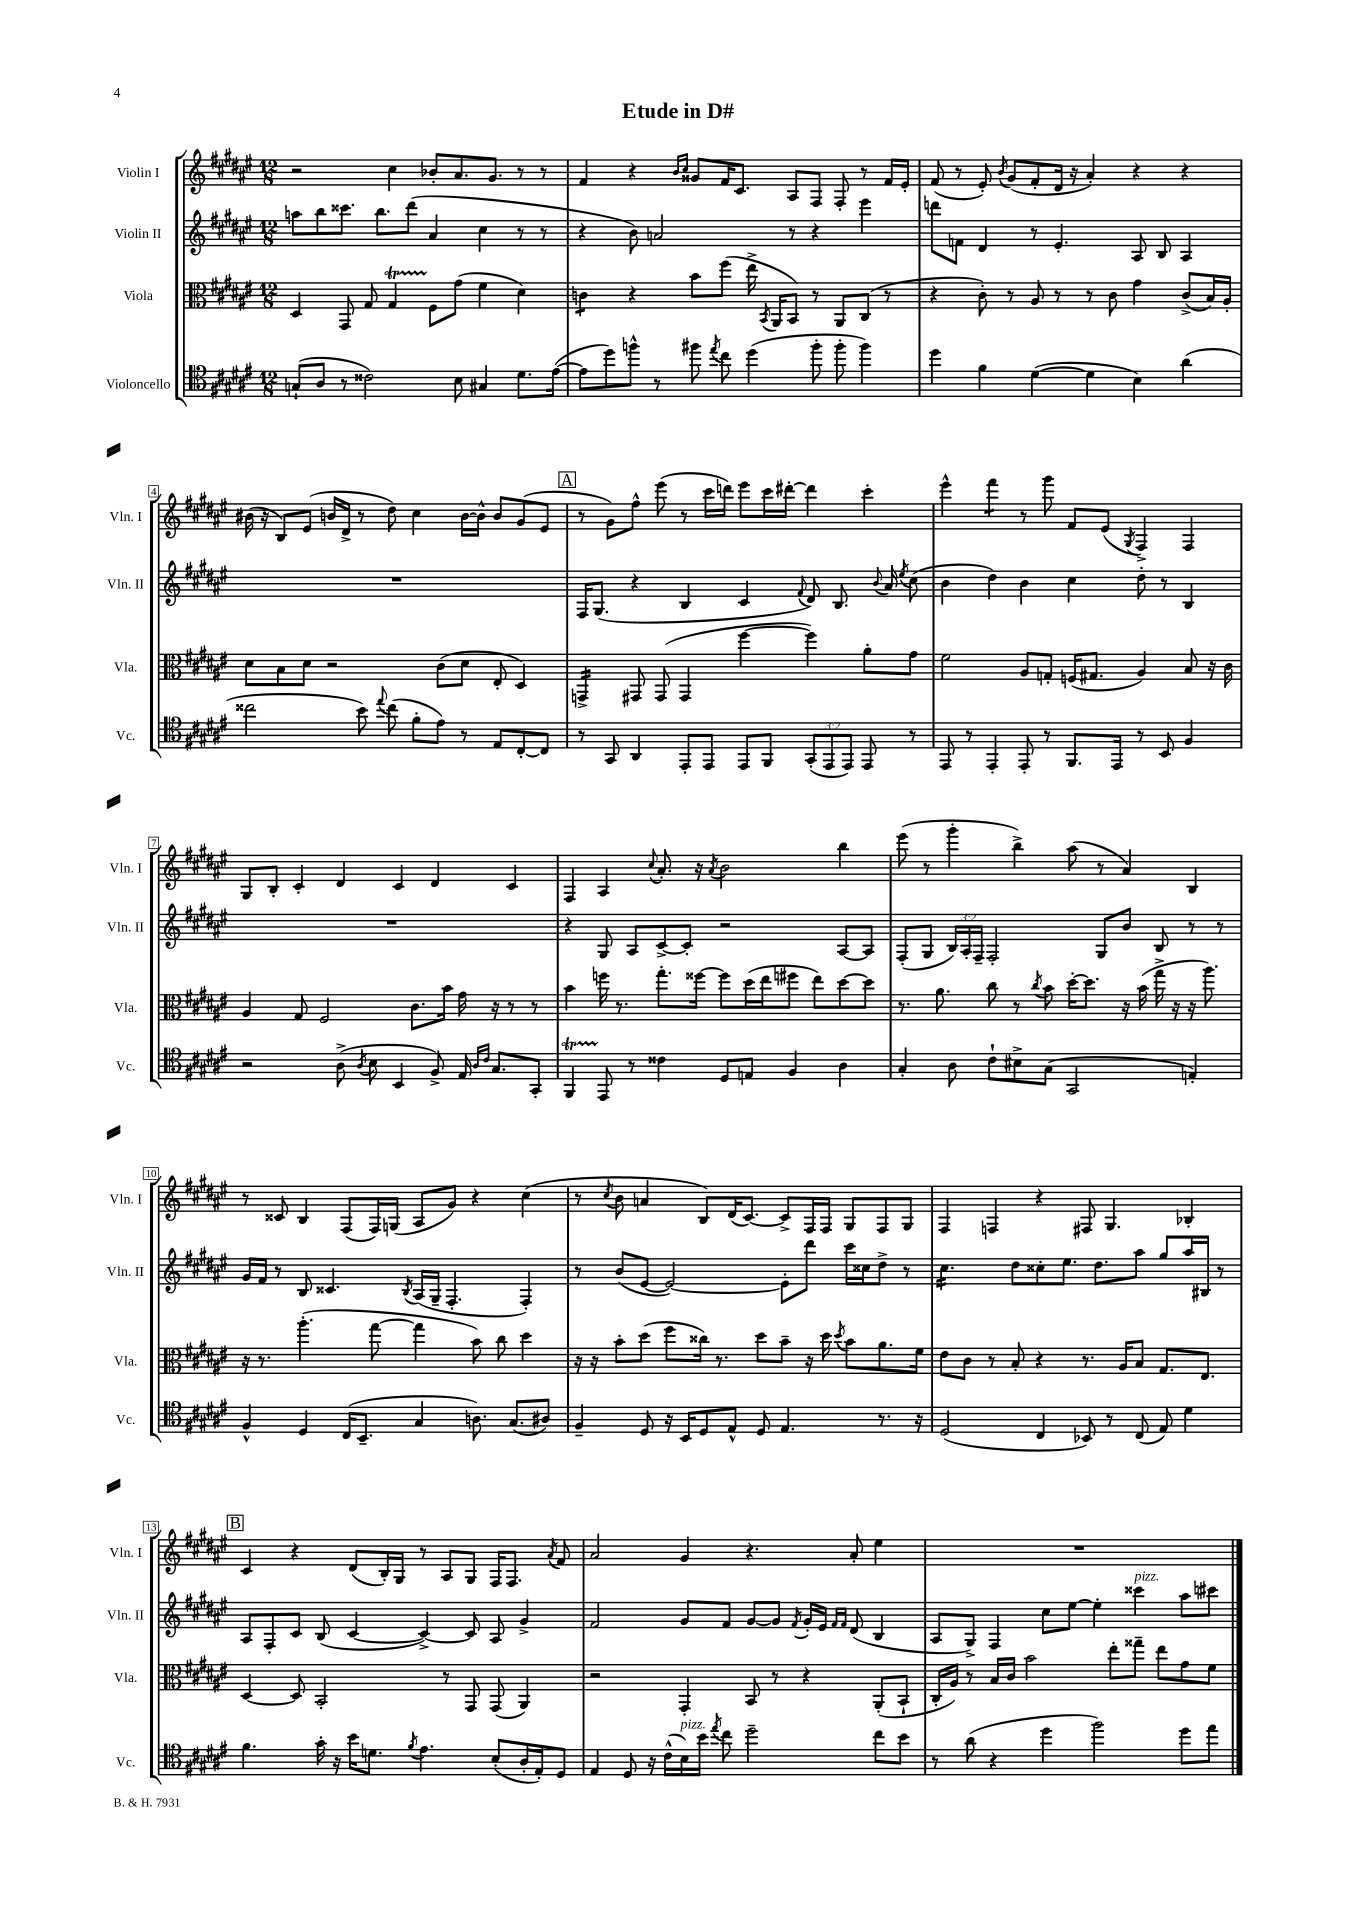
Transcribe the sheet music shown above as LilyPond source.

\header { title = "Etude in D#" }
<<
\new StaffGroup <<
\new Staff = "s0" \with { instrumentName = "Violin I" shortInstrumentName = "Vln. I" } {
    \clef treble \key fis \major \numericTimeSignature \time 12/8
    \autoBeamOff r2 cis''4 bes'8[-. ais'8. gis'8.] r8 r8 |
    fis'4 r4 \grace { b'16[ cis''16] } gisis'8[ fis'16 cis'8.] ais8[ fis8] fis8-. r8 fis'16[ eis'16]-. |
    fis'8( r8 eis'8-.) \acciaccatura { b'8 } gis'8[( fis'8-. dis'16] r16 ais'4-.) r4 r4 |
    bis'16( r16 b8[) eis'8]( b'16[ dis'16]-> r8 dis''8) cis''4 b'16[~ b'16]-^ b'8[ gis'8( eis'8] |
    \mark \markup { \box "A" } r8 gis'8[) fis''8]-^ eis'''8( r8 cis'''16[ d'''16]) eis'''8[ cis'''16 dis'''16]~-. dis'''4 cis'''4-. |
    eis'''4-^ fis'''4:8 r8 gis'''8 fis'8[ eis'8]( \acciaccatura { gis8 } fis4->) fis4 |
    gis8[ b8]-. cis'4-. dis'4 cis'4 dis'4 cis'4 |
    fis4 ais4 \appoggiatura { cis''8 } ais'8.-. r16 \acciaccatura { ais'8 } b'2 b''4 |
    eis'''8( r8 gis'''4-. b''4->) ais''8( r8 ais'4) b4 |
    r8 cisis'8 b4 fis8[( fis16) g16]( ais8[ gis'8]) r4 cis''4( |
    r8 \acciaccatura { cis''8 } b'8 a'4 b8[) dis'16( cis'8.]~) cis'8[-> fis16 fis16] gis8[ fis8 gis8] |
    fis4 f4 r4 fis8 gis4. bes4-. |
    \mark \markup { \box "B" } cis'4 r4 dis'8[( b16-.) gis16] r8 ais8[ gis8] fis16[ fis8.] \acciaccatura { ais'8 } fis'8 |
    ais'2 gis'4 r4. ais'8-. eis''4 |
    R1. \bar "|." |
}
\new Staff = "s1" \with { instrumentName = "Violin II" shortInstrumentName = "Vln. II" } {
    \clef treble \key fis \major \numericTimeSignature \time 12/8 \override Staff.TupletNumber.text = #tuplet-number::calc-fraction-text
    \autoBeamOff a''8[ b''8 cisis'''8.] b''8.[ dis'''8]( ais'4 cis''4 r8 r8 |
    r4 b'8) a'2 r8 r4 eis'''4 |
    d'''8[ f'8] dis'4 r8 eis'4.-. ais8 b8 ais4 |
    R1. |
    \mark \markup { \box "A" } fis16[ gis8.]( r4 b4 cis'4 \appoggiatura { fis'8 } dis'8) b8. \appoggiatura { b'8 } ais'16 \acciaccatura { eis''8 } cis''8( |
    b'4 dis''4) b'4 cis''4 dis''8-. r8 b4 |
    R1. |
    r4 gis8 ais8[ cis'8~-> cis'8]-. r2 ais8[~ ais8] |
    fis8[-.( gis8] \tuplet 3/2 { b16[) ais16-. fis16]-- } fis2-. gis8[ b'8] b8 r8 r8 |
    gis'16[ fis'16] r8 b8 cisis'4. \acciaccatura { b8 } ais16[( gis16]-- fis4.-. fis4-.) |
    r8 b'8[( eis'8]~ eis'2~) eis'8[-. dis'''8] cis'''16[ cisis''16 dis''8]-> r8 |
    cis''4.:16 dis''8[ cisis''8-. eis''8.] dis''8.[ ais''8] gis''8[ ais''16 bis16] r8 |
    \mark \markup { \box "B" } ais8[ fis8-. cis'8] b8( cis'4~ cis'4~->) cis'8 ais8 gis'4-> |
    fis'2 gis'8[ fis'8] gis'8[~ gis'8] \acciaccatura { fis'8 } gis'16[-. eis'16] \grace { fis'16[ fis'16] } dis'8( b4 |
    ais8[ gis8]->) fis4 cis''8[ eis''8]~ eis''4-. cisis'''4^\markup { \italic "pizz." } ais''8[ cis'''8] \bar "|." |
}
\new Staff = "s2" \with { instrumentName = "Viola" shortInstrumentName = "Vla." } {
    \clef alto \key fis \major \numericTimeSignature \time 12/8
    \autoBeamOff dis4 gis,8 gis8 gis4\startTrillSpan fis8[\stopTrillSpan gis'8]( fis'4 dis'4) |
    c'4:8 r4 b'8[ fis''8]( eis''16-> \acciaccatura { b,8 } ais,16[ b,8]) r8 ais,8[ cis8]( r8 |
    r4 cis'8-.) r8 ais8 r8 r8 cis'8 gis'4 cis'8[->( b16) ais16]-. |
    dis'8[ b8 dis'8] r2 cis'8[( dis'8] eis8-. dis4) |
    \mark \markup { \box "A" } g,4:16-> gis,8 gis,8( gis,4 fis''4~ fis''4) ais'8[-. gis'8] |
    fis'2 ais8[ g8]-. f16[( gis8.] ais4) b8 r16 cis'16 |
    ais4 gis8 fis2 cis'8.[ b'16] gis'16 r16 r8 r8 |
    b'4 f''16 r8. gis''8.[-. fisis''16]~ fisis''8[ dis''16( eis''16 fis''8] eis''8[) dis''8~ dis''8] |
    r8. ais'8. cis''8 r8 \acciaccatura { cis''8 } b'8 dis''16[~-. dis''8.] r16 b'16( gis''16-> r16 r16 ais''8.) |
    r16 r8. ais''4.-.( gis''8~ gis''4 b'8) cis''8 dis''4 |
    r16 r16 b'8[-. dis''8]( fis''8[ cisis''16]) r8. dis''8[ b'8]-- r16 dis''16 \acciaccatura { dis''8 } b'8[ ais'8. fis'16] |
    eis'8[ cis'8] r8 b8-. r4 r8. ais16[ b8] gis8.[ eis8.] |
    \mark \markup { \box "B" } dis4~ dis8 b,2-. r8 gis,8 gis,8( ais,4) |
    r2 gis,4-. b,8 r8 r4 ais,8[-.( b,8]-! |
    cis16[-. ais16]) r8 b16[ cis'16] b'2 eis''8[-. gisis''8]-- eis''8[ gis'8 fis'8] \bar "|." |
}
\new Staff = "s3" \with { instrumentName = "Violoncello" shortInstrumentName = "Vc." } {
    \clef tenor \key fis \major \numericTimeSignature \time 12/8 \override Staff.TupletNumber.text = #tuplet-number::calc-fraction-text
    \autoBeamOff g8[-!( ais8] r8 cisis'2) b8 gis4 dis'8.[ eis'16]~( |
    eis'8[ dis''8) f''8]-^ r8 fis''8 \acciaccatura { eis''8 } cis''8 dis''4( fis''8-. fis''8-. fis''4) |
    dis''4 fis'4 dis'4~( dis'4 b4) ais'4( |
    cisis''2 b'8) \appoggiatura { eis''8 } cisis''8( fis'8[-. eis'8]) r8 eis8[ cis8~-. cis8] |
    \mark \markup { \box "A" } r8 gis,8 ais,4 eis,8[-. eis,8] eis,8[ fis,8] \tuplet 3/2 { gis,8[-.( eis,8 eis,8]) } eis,8 r8 |
    eis,8 r8 eis,4-. eis,8-. r8 fis,8.[ eis,16] r8 b,8 fis4 |
    r2 ais8->( \acciaccatura { ais8 } b8 b,4 fis8->) eis16 \grace { ais16[ cis'16] } gis8.[ gis,8]-. |
    fis,4\startTrillSpan eis,8\stopTrillSpan r8 cisis'4 dis8[ e8] fis4 ais4 |
    gis4-. ais8 cis'8[-! bis8-> gis8]( gis,2 e4-.) |
    fis4-^ dis4 cis16[( b,8.]-- gis4 a8.) gis8.[( ais8]) |
    fis4-- dis8 r16 b,16[ dis8 eis8]-^ dis8 eis4. r8. r16 |
    dis2( cis4 bes,8) r8 cis8( eis8) dis'4 |
    \mark \markup { \box "B" } fis'4. gis'16-. r16 b'16[ d'8.] \acciaccatura { fis'8 } eis'4. b8[-.( ais16-. eis16-.) dis8] |
    eis4 dis8 r16 cis'16[-^( b16^\markup { \italic "pizz." }) b'16] \acciaccatura { eis''8 } cis''8 dis''2-- cis''8[ b'8] |
    r8 ais'8( r4 dis''4 fis''2) dis''8[ eis''8] \bar "|." |
}
>>
>>
\layout { \context { \Score \override BarNumber.stencil = #(make-stencil-boxer 0.1 0.3 ly:text-interface::print) } }
